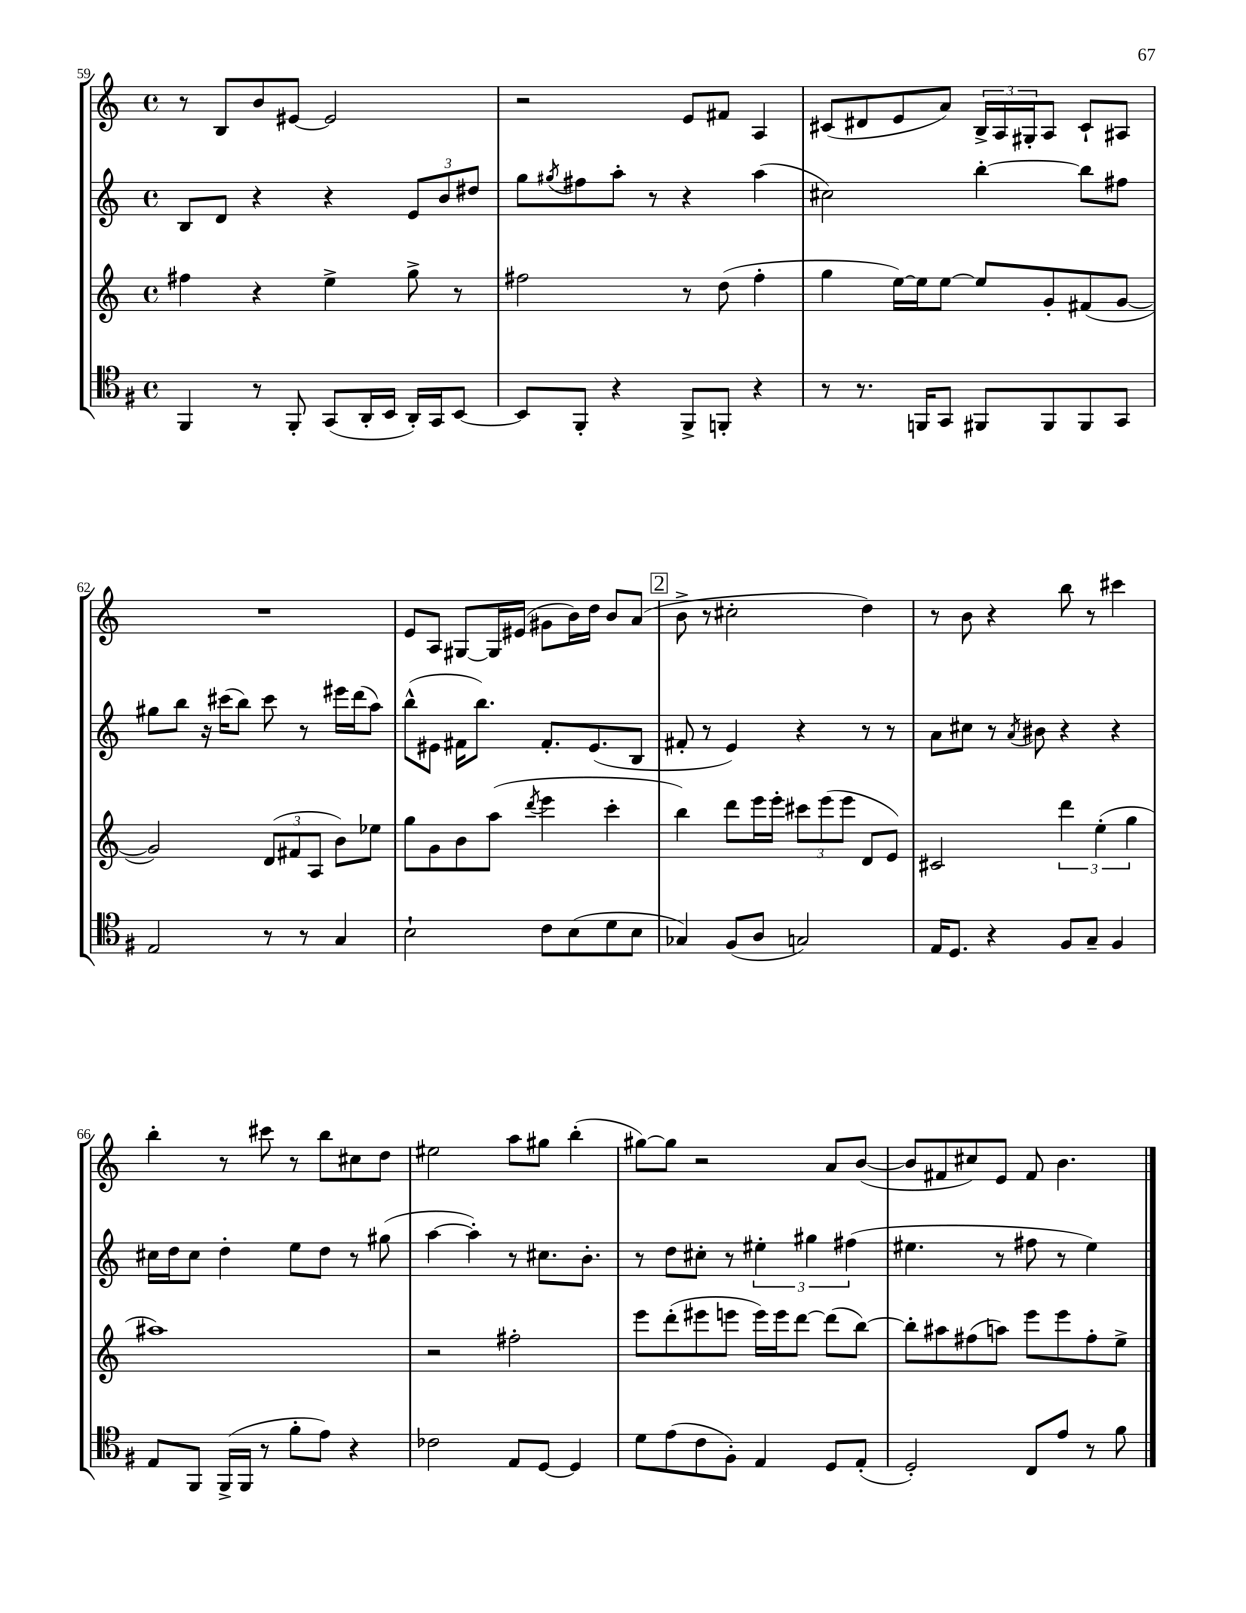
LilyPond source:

<<
\new StaffGroup <<
\new Staff = "s0" {
    \clef treble \key c \major \defaultTimeSignature \time 4/4
    r8 b8 b'8 eis'8~ eis'2 |
    r2 e'8 fis'8 a4 |
    cis'8( dis'8 e'8 a'8) \tuplet 3/2 { b16-> a16 gis16-. } a8 cis'8-! ais8 |
    R1 |
    e'8 a8 gis8~ gis16 eis'16( gis'8 b'16) d''16 b'8 a'8( |
    \mark \markup { \box "2" } b'8-> r8 cis''2-. d''4) |
    r8 b'8 r4 b''8 r8 cis'''4 |
    b''4-. r8 cis'''8 r8 b''8 cis''8 d''8 |
    eis''2 a''8 gis''8 b''4-.( |
    gis''8~) gis''8 r2 a'8 b'8~( |
    b'8 fis'8 cis''8) e'8 fis'8 b'4. \bar "|." |
}
\new Staff = "s1" {
    \clef treble \key c \major \defaultTimeSignature \time 4/4
    b8 d'8 r4 r4 \tuplet 3/2 { e'8 b'8 dis''8 } |
    g''8 \acciaccatura { gis''8 } fis''8 a''8-. r8 r4 a''4( |
    cis''2) b''4~-. b''8 fis''8 |
    gis''8 b''8 r16 cis'''16( b''8) cis'''8 r8 eis'''16 d'''16( a''8) |
    b''8-^( eis'8 fis'16 b''8.) fis'8.-. eis'8.( b8 |
    \mark \markup { \box "2" } fis'8-. r8 e'4) r4 r8 r8 |
    a'8 cis''8 r8 \acciaccatura { a'8 } bis'8 r4 r4 |
    cis''16 d''16 cis''8 d''4-. e''8 d''8 r8 gis''8( |
    a''4~ a''4-.) r8 cis''8. b'8.-. |
    r8 d''8 cis''8-. r8 \tuplet 3/2 { eis''4-. gis''4 fis''4( } |
    eis''4. r8 fis''8 r8 eis''4) \bar "|." |
}
\new Staff = "s2" {
    \clef treble \key c \major \defaultTimeSignature \time 4/4
    fis''4 r4 e''4-> g''8-> r8 |
    fis''2 r8 d''8( fis''4-. |
    g''4 e''16~) e''16 e''8~ e''8 g'8-. fis'8( g'8~ |
    g'2) \tuplet 3/2 { d'8( fis'8 a8 } b'8) ees''8 |
    g''8 g'8 b'8 a''8( \acciaccatura { d'''8 } e'''4 c'''4-. |
    \mark \markup { \box "2" } b''4) d'''8 e'''16 e'''16-. \tuplet 3/2 { cis'''8 e'''8( e'''8 } d'8 e'8) |
    cis'2 \tuplet 3/2 { d'''4 e''4-.( g''4 } |
    ais''1) |
    r2 fis''2-. |
    e'''8 d'''8-.( eis'''8 e'''8 e'''16) e'''16 d'''8~ d'''8( b''8~) |
    b''8-. ais''8 fis''8( a''8) e'''8 e'''8 fis''8-. e''8-> \bar "|." |
}
\new Staff = "s3" {
    \clef tenor \key g \major \defaultTimeSignature \time 4/4
    fis,4 r8 fis,8-. g,8( a,16-. b,16 a,16-.) g,16 b,8~ |
    b,8 fis,8-. r4 fis,8-> f,8-. r4 |
    r8 r8. f,16 g,8 fis,8 fis,8 fis,8 g,8 |
    e2 r8 r8 g4 |
    b2-! c'8 b8( d'8 b8 |
    \mark \markup { \box "2" } ges4) fis8( a8 g2) |
    e16 d8. r4 fis8 g8-- fis4 |
    e8 fis,8 fis,16->( fis,16 r8 fis'8-. e'8) r4 |
    ces'2 e8 d8~ d4 |
    d'8 e'8( c'8 fis8-.) e4 d8 e8-.( |
    d2-.) c8 e'8 r8 fis'8 \bar "|." |
}
>>
>>
\layout { \context { \Score currentBarNumber = #59 } }
